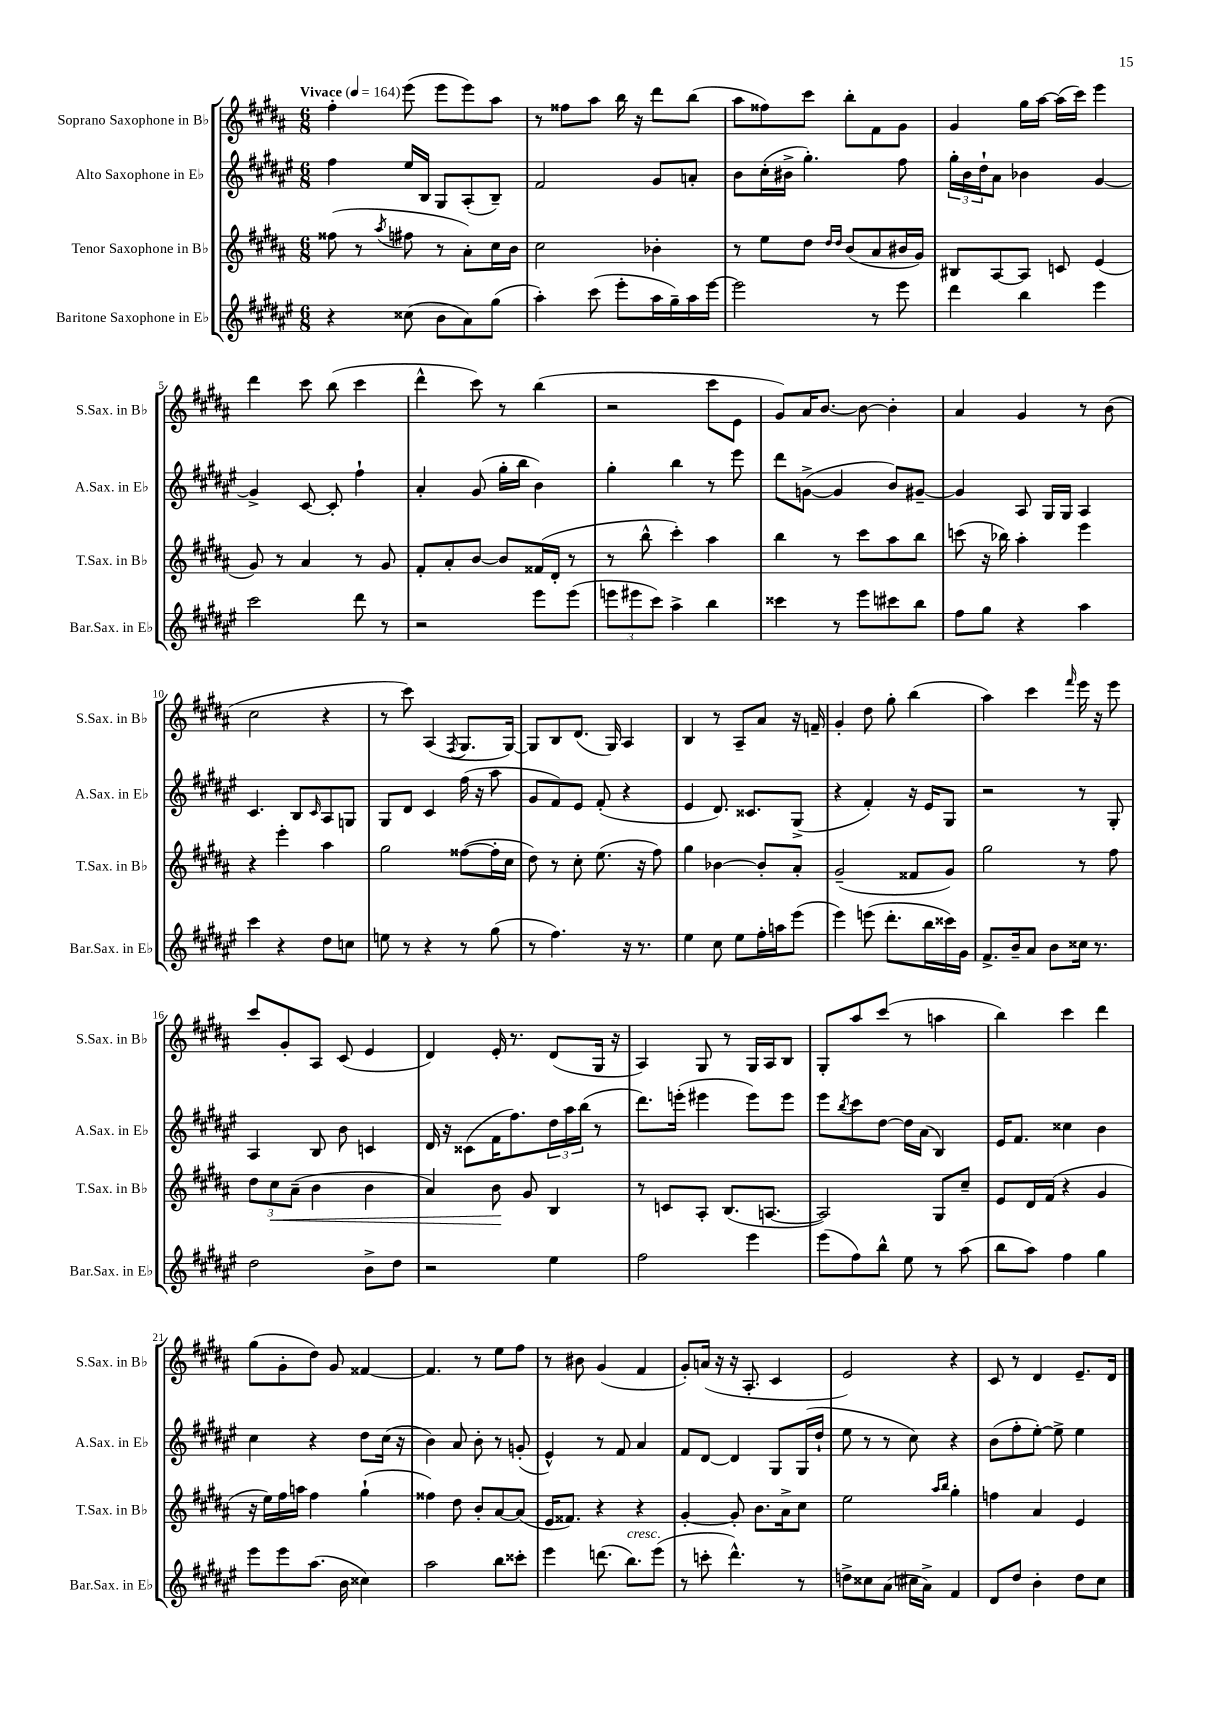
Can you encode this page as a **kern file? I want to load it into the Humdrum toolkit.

**kern	**kern	**kern	**kern
*staff4	*staff3	*staff2	*staff1
*clefG2	*clefG2	*clefG2	*clefG2
*k[f#c#g#d#a#e#]	*k[f#c#g#d#a#]	*k[f#c#g#d#a#e#]	*k[f#c#g#d#a#]
*M6/8	*M6/8	*M6/8	*M6/8
*MM164	*MM164	*MM164	*MM164
4r	(8ff##	4ff#	4ff#'
.	8r	.	.
.	8qaa#	.	.
(8cc##	8ff#	16ee#	(8eee
.	.	16B	.
8b	8r	8G#	8eee
8a#)	8a#')	(8A#'	8eee)
(8gg#	16cc#	8B~)	8aa#
.	16b	.	.
=	=	=	=
4aa#')	2cc#	2f#	8r
.	.	.	8ff##
(8ccc#	.	.	8aa#
8eee#'	.	.	16bb
.	.	.	16r
16aa#	4b-'	8g#	8ddd#
16gg#~)	.	.	.
16aa#	.	8a'	(8bb
[16eee#	.	.	.
=	=	=	=
2eee#]	8r	8b	8aa#
.	8ee	(16cc#'	8ff##)
.	.	16b#^	.
.	8dd#	4.gg#')	8ccc#
.	16qqdd#	.	.
.	16qqdd#	.	.
.	(8b	.	8bb'
8r	8a#	.	8f#
8eee#	16b#	8ff#	8g#
.	16g#)	.	.
=	=	=	=
4ddd#	8B#	24gg#'	4g#
.	.	24b	.
.	.	24dd#`	.
.	[8A#	8a#	.
4bb	8A#]	4b-	16gg#
.	.	.	[16aa#
.	8c	.	(16aa#]
.	.	.	16ccc#)
4eee#	(4e	[4g#	4eee
=	=	=	=
2ccc#	8g#)	4g#^]	4ddd#
.	8r	.	.
.	4a#	[8c#	8ccc#
.	.	8c#']	(8bb
8ddd#	8r	4ff#`	4ccc#
8r	8g#	.	.
=	=	=	=
2r	8f#'	4a#'	4ddd#^^
.	8a#'	.	.
.	[8b	(8g#	8ccc#)
.	8b]	16gg#'	8r
.	.	16bb	.
8eee#	(16f##	4b)	(4bb
.	16d#'	.	.
(8eee#	8r	.	.
=	=	=	=
12eee	8r	4gg#'	2r
12eee#	.	.	.
.	8bb^^	.	.
12ccc#)	.	.	.
4aa#^	4ccc#')	4bb	.
4bb	4aa#	8r	8ccc#
.	.	8eee#	8e
=	=	=	=
4ccc##	4bb	8ddd#	8g#)
.	.	([8g^	16a#
.	.	.	[8.b
8r	8r	4g]	.
8eee#	8ccc#	.	8b_
8ccc#	8aa#	8b)	4b']
8bb	8bb	[8g#~	.
=	=	=	=
8ff#	(8ccc	4g#]	4a#
8gg#	16r	.	.
.	16bb-)	.	.
4r	4aa#'	8A#	4g#
.	.	16G#	.
.	.	16G#	.
4aa#	4eee	4A#	8r
.	.	.	(8b
=	=	=	=
4ccc#	4r	4.c#	2cc#
4r	4eee'	.	.
.	.	8B	.
.	.	16qqc#	.
8dd#	4aa#	8A#	4r
8cc	.	8G	.
=	=	=	=
8ee	2gg#	8G#	8r
8r	.	8d#	8ccc#)
4r	.	4c#	(4A#
.	.	.	8qF#
8r	([8ff##	(16ff#	8.G#
.	.	16r	.
(8gg#	16ff##']	8aa#	.
.	16cc#	.	[16G#)
=	=	=	=
8r	8dd#)	8g#	8G#]
4.ff#)	8r	8f#)	8B
.	8cc#'	8e#	(8.d#
.	(8.ee	(8f#'	.
.	.	.	16G#)
16r	.	4r	4A#
8.r	16r	.	.
.	8ff#)	.	.
=	=	=	=
4ee#	4gg#	4e#	4B
8cc#	[4b-	8.d#)	8r
8ee#	.	.	8A#~
.	.	8.c##	.
16ff#'	8b-']	.	8a#
16aa	.	.	.
(8eee#	8a#'	(8G#^	16r
.	.	.	16f~
=	=	=	=
4eee#)	(2g#~	4r	4g#'
(8eee	.	4f#')	8dd#
8.ddd#'	.	.	8gg#'
.	8f##	16r	(4bb
16bb	.	16e#	.
16ccc##)	8g#)	8G#	.
16g#	.	.	.
=	=	=	=
8.f#^	2gg#	2r	4aa#)
16b~	.	.	.
8a#	.	.	4ccc#
8b	.	.	.
.	.	.	16qqfff#
16cc##	8r	8r	16eee
8.r	.	.	16r
.	8ff#	8G#'	8eee
=	=	=	=
2dd#	12dd#	4A#	8ccc#
.	12cc#	.	.
.	.	.	8g#'
.	(12a#~	.	.
.	4b	8B	8A#
.	.	8b	(8c#
8b^	4b	4c	4e
8dd#	.	.	.
=	=	=	=
2r	4a#)	16d#	4d#)
.	.	16r	.
.	.	(8c##	.
.	8b	16f#	16e'
.	.	8.ff#)	8.r
.	8g#	.	.
4ee#	4B	24dd#	(8d#
.	.	24aa#	.
.	.	(24bb	.
.	.	8r	16G#
.	.	.	16r
=	=	=	=
2ff#	8r	8.ddd#)	4A#)
.	8c	.	.
.	.	(16eee'	.
.	8A#'	4eee#	8G#
.	(8.B	.	8r
4eee#	.	8eee#)	16G#
.	[8.A	.	16A#
.	.	8eee#	8B
=	=	=	=
(8eee#	2A])	8eee#	8G#'
.	.	8qbb	.
8ff#)	.	8ccc#	8aa#
8bb^^	.	[8dd#	(8ccc#
8ee#	.	16dd#]	8r
.	.	(16a#	.
8r	8G#	4B)	4aa
(8aa#	8cc#~	.	.
=	=	=	=
8bb	8e	16e#	4bb)
.	.	8.f#	.
8aa#)	16d#	.	.
.	(16f#	.	.
4ff#	4r	4cc##	4ccc#
4gg#	4g#	4b	4ddd#
=	=	=	=
8eee#	16r	4cc#	(8gg#
.	16ee)	.	.
8eee#	16ff#	.	8g#'
.	16aa	.	.
(8.aa#	4ff#	4r	8dd#)
.	.	.	8g#
16b	.	.	.
4cc##)	(4gg#`	8dd#	[4f##
.	.	(16cc#	.
.	.	16r	.
=	=	=	=
2aa#	4ff##)	4b)	4.f##]
.	8dd#	8a#	.
.	8b'	8b'	8r
8bb	[8a#	8r	8ee
8ccc##'	(8a#]	(8g'	8ff#
=	=	=	=
4eee#	16e	4e#^^)	8r
.	8.f##)	.	.
.	.	.	8b#
(8.ddd	4r	8r	(4g#
.	.	8f#	.
8.bb)	.	.	.
.	4r	4a#	4f#
(8eee#	.	.	.
=	=	=	=
8r	[4g#'	8f#	8g#')
8ccc'	.	[8d#	(16a
.	.	.	16r
4.ddd#^^)	8g#']	4d#]	16r
.	.	.	8.A#'
.	8.b	.	.
.	.	8G#	4c#
.	16a#^	.	.
8r	8cc#	(16G#	.
.	.	16dd#`	.
=	=	=	=
8dd^	2ee	8ee#	2e)
8cc##	.	8r	.
(8a#	.	8r	.
16cc#	.	8cc#)	.
16a#^)	.	.	.
.	16qqaa#	.	.
.	16qqbb	.	.
4f#	4gg#'	4r	4r
=	=	=	=
8d#	4ff	(8b	8c#
8dd#	.	8ff#'	8r
4b'	4a#	[8ee#')	4d#
.	.	8ee#^]	.
8dd#	4e	4ee#	8.e~
8cc#	.	.	.
.	.	.	16d#
==	==	==	==
*-	*-	*-	*-
